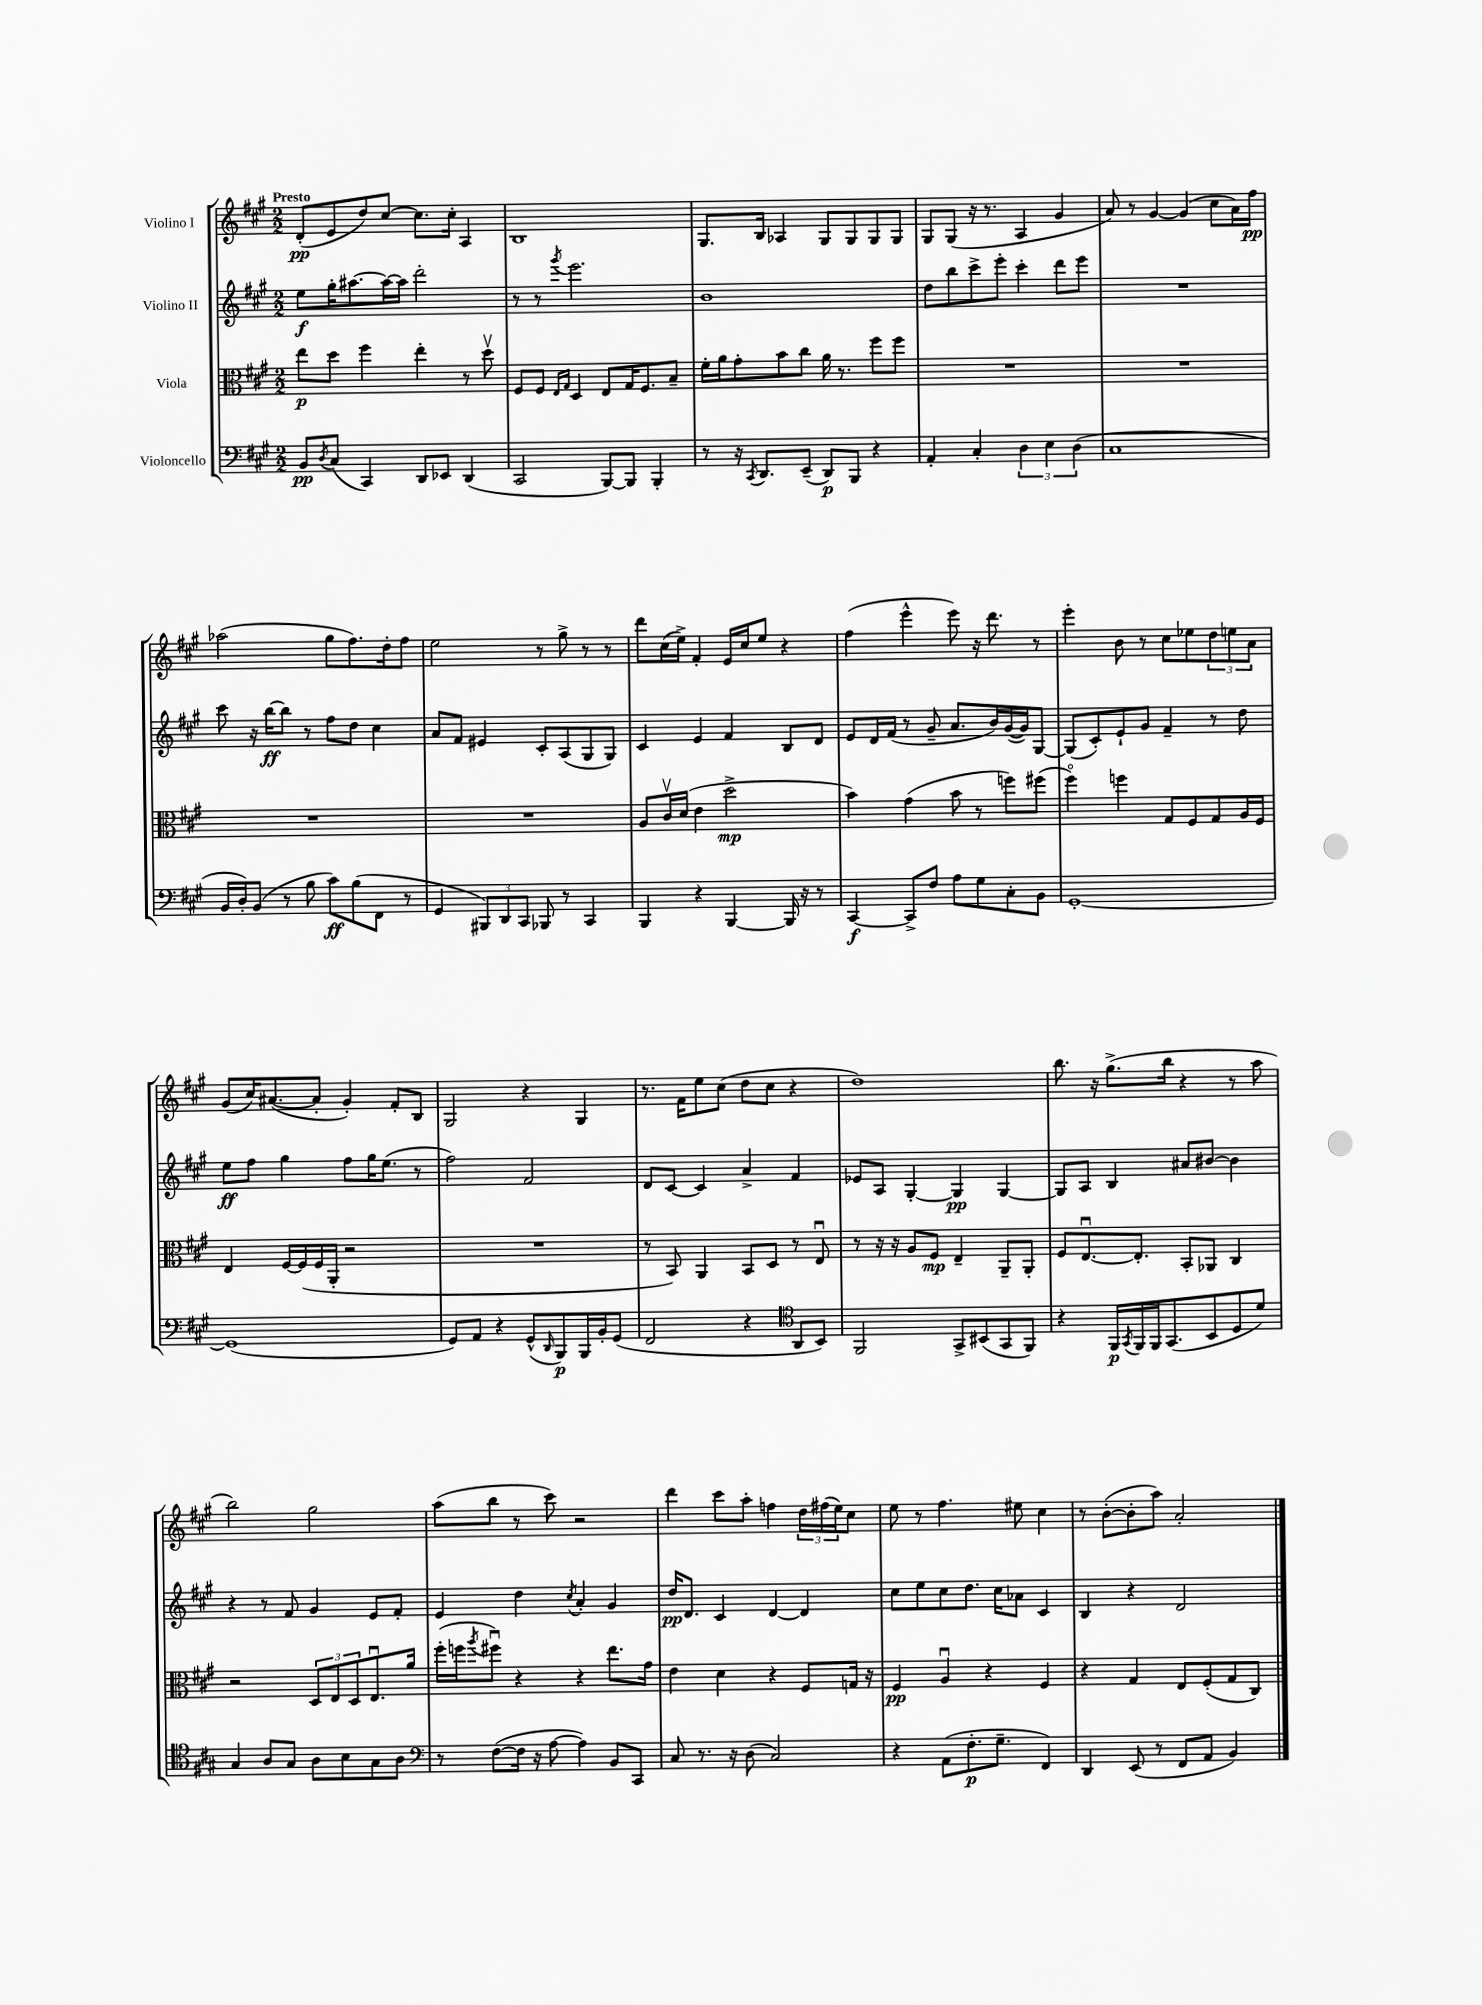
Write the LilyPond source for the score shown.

<<
\new StaffGroup <<
\new Staff = "s0" \with { instrumentName = "Violino I" } {
    \clef treble \key a \major \numericTimeSignature \time 2/2 \tempo "Presto"
    d'8-.\pp( e'8 d''8) cis''8~ cis''8. cis''16-. a4 |
    b1 |
    gis8. b16 aes4 gis8 gis8 gis8 gis8 |
    gis8 gis8( r16 r8. a4 gis'4 |
    a'8) r8 gis'4~ gis'4( cis''8 a'16) fis''16\pp |
    aes''2( gis''8 fis''8.) d''16-. fis''8 |
    e''2 r8 gis''8-> r8 r8 |
    d'''8 cis''16( e''16->) fis'4-. e'16 cis''16 e''8 r4 |
    fis''4( e'''4-^ e'''8) r16 d'''8. r8 |
    e'''4-. b'8 r8 cis''8 ees''8 \tuplet 3/2 { d''8 e''8 a'8 } |
    gis'8( cis''16) ais'8.~( ais'8-. gis'4-.) fis'8-. b8 |
    gis2 r4 gis4 |
    r8. fis'16 e''8 cis''8( d''8 cis''8 r4 |
    d''1) |
    b''8. r16 gis''8.->( b''16 r4 r8 a''8 |
    b''2) gis''2 |
    a''8( b''8 r8 cis'''8) r2 |
    d'''4 cis'''8 a''8-. f''4 \tuplet 3/2 { d''16 fis''16( e''16) } cis''8 |
    e''8 r8 fis''4. eis''8 cis''4 |
    r8 b'8~-.( b'8-. a''8) a'2-. \bar "|." |
}
\new Staff = "s1" \with { instrumentName = "Violino II" } {
    \clef treble \key a \major \numericTimeSignature \time 2/2
    e''8\f gis''16-. ais''8.~ ais''16~ ais''16 d'''2-. |
    r8 r8 \acciaccatura { gis'''8 } e'''2. |
    b'1 |
    d''8 b''8 cis'''8-> e'''8-. cis'''4-. d'''8 e'''8 |
    R1 |
    cis'''8 r16 b''16~\ff b''8 r8 fis''8 d''8 cis''4 |
    a'8 fis'8 eis'4 cis'8-. a8( gis8 gis8) |
    cis'4 e'4 fis'4 b8 d'8 |
    e'8 d'16 fis'16( r8 gis'8-- a'8. b'16) gis'16~( gis'16) gis8~ |
    gis8( cis'8-.) e'8-! gis'8 fis'4-- r8 d''8 |
    e''8\ff fis''8 gis''4 fis''8 gis''16 e''8.( r8 |
    fis''2) fis'2 |
    d'8 cis'8~ cis'4 a'4-> fis'4 |
    ees'8 a8 gis4~-. gis4\pp gis4~ |
    gis8 a8 b4 ais'8 bis'8~ bis'4 |
    r4 r8 fis'8 gis'4 e'8 fis'8-. |
    e'4 d''4 \acciaccatura { cis''8 } a'4-. gis'4 |
    d''16\pp d'8. cis'4 d'4~ d'4 |
    cis''8 e''8 cis''8 d''8. cis''16 aes'8 cis'4 |
    b4 r4 d'2 \bar "|." |
}
\new Staff = "s2" \with { instrumentName = "Viola" } {
    \clef alto \key a \major \numericTimeSignature \time 2/2
    e''8\p d''8 fis''4 e''4-. r8 d''8\upbow |
    fis8 fis8 \grace { e16 gis16 } d4 e8 gis16 fis8. b8-- |
    fis'16-. a'16 gis'8-. b'8 cis''8 a'16 r8. fis''8 fis''8 |
    R1 |
    R1 |
    R1 |
    R1 |
    a8 cis'16\upbow d'16( e'4 d''2->\mp |
    b'4) gis'4( b'8 r8 f''8) fis''8( |
    fis''4\flageolet) f''4 gis8 fis8 gis8 a16 fis16 |
    e4 fis16~ fis16( fis16 a,16-. r2 |
    R1 |
    r8 b,8) a,4 b,8 d8 r8 e8\downbow |
    r8 r16 r16 a8 fis8\mp e4-- a,8-- a,8-. |
    fis8 e8.~\downbow e8.-. b,8-. aes,8 cis4 |
    r2 \tuplet 3/2 { d8 e8 d8 } e8.\downbow a'16 |
    fis''16-.( f''16 \acciaccatura { a''8 } fis''8\downbow) r4 r4 e''8. gis'16 |
    e'4 d'4 r4 fis8 g16 r16 |
    fis4\pp a4\downbow r4 fis4 |
    r4 gis4 e8 fis8-.( gis8 cis8) \bar "|." |
}
\new Staff = "s3" \with { instrumentName = "Violoncello" } {
    \clef bass \key a \major \numericTimeSignature \time 2/2
    b,8\pp \acciaccatura { d8 } cis8( cis,4) d,8 ees,8 d,4( |
    cis,2 b,,8~) b,,8 b,,4-. |
    r8 r16 \acciaccatura { cis,8 } d,8. e,8--( d,8\p) b,,8 r4 |
    a,4-. cis4-. \tuplet 3/2 { d4 e4 d4( } |
    cis1 |
    b,16 d16-.) b,8( r8 b8 cis'8\ff) b8( fis,8 r8 |
    gis,4 \tuplet 3/2 { bis,,8) d,8 cis,8 } bes,,8 r8 cis,4 |
    b,,4 r4 b,,4~ b,,16 r16 r8 |
    cis,4~\f cis,8-> fis8 a8 gis8 cis8-. b,8 |
    gis,1~-. |
    gis,1( |
    gis,8) a,8 r4 gis,8-^( \grace { d,16 } b,,8\p) b,,16 b,16-. gis,8( |
    fis,2 r4 \clef tenor a,8 b,8) |
    fis,2 gis,8-> bis,8( gis,8 fis,8) |
    r4 fis,16\p \acciaccatura { gis,8 } fis,16 fis,16 gis,8.( b,8 d8 d'8) |
    gis4 a8 gis8 a8 b8 gis8 a8 |
    \clef bass r8 fis8~( fis16 r16 a8~ a4) b,8 cis,8 |
    cis8 r8. r16 d8( cis2) |
    r4 a,8( fis8.-.\p gis8.-- fis,4) |
    d,4 e,8( r8 fis,8 a,8 b,4) \bar "|." |
}
>>
>>
\layout { \context { \Score \remove "Bar_number_engraver" } }
